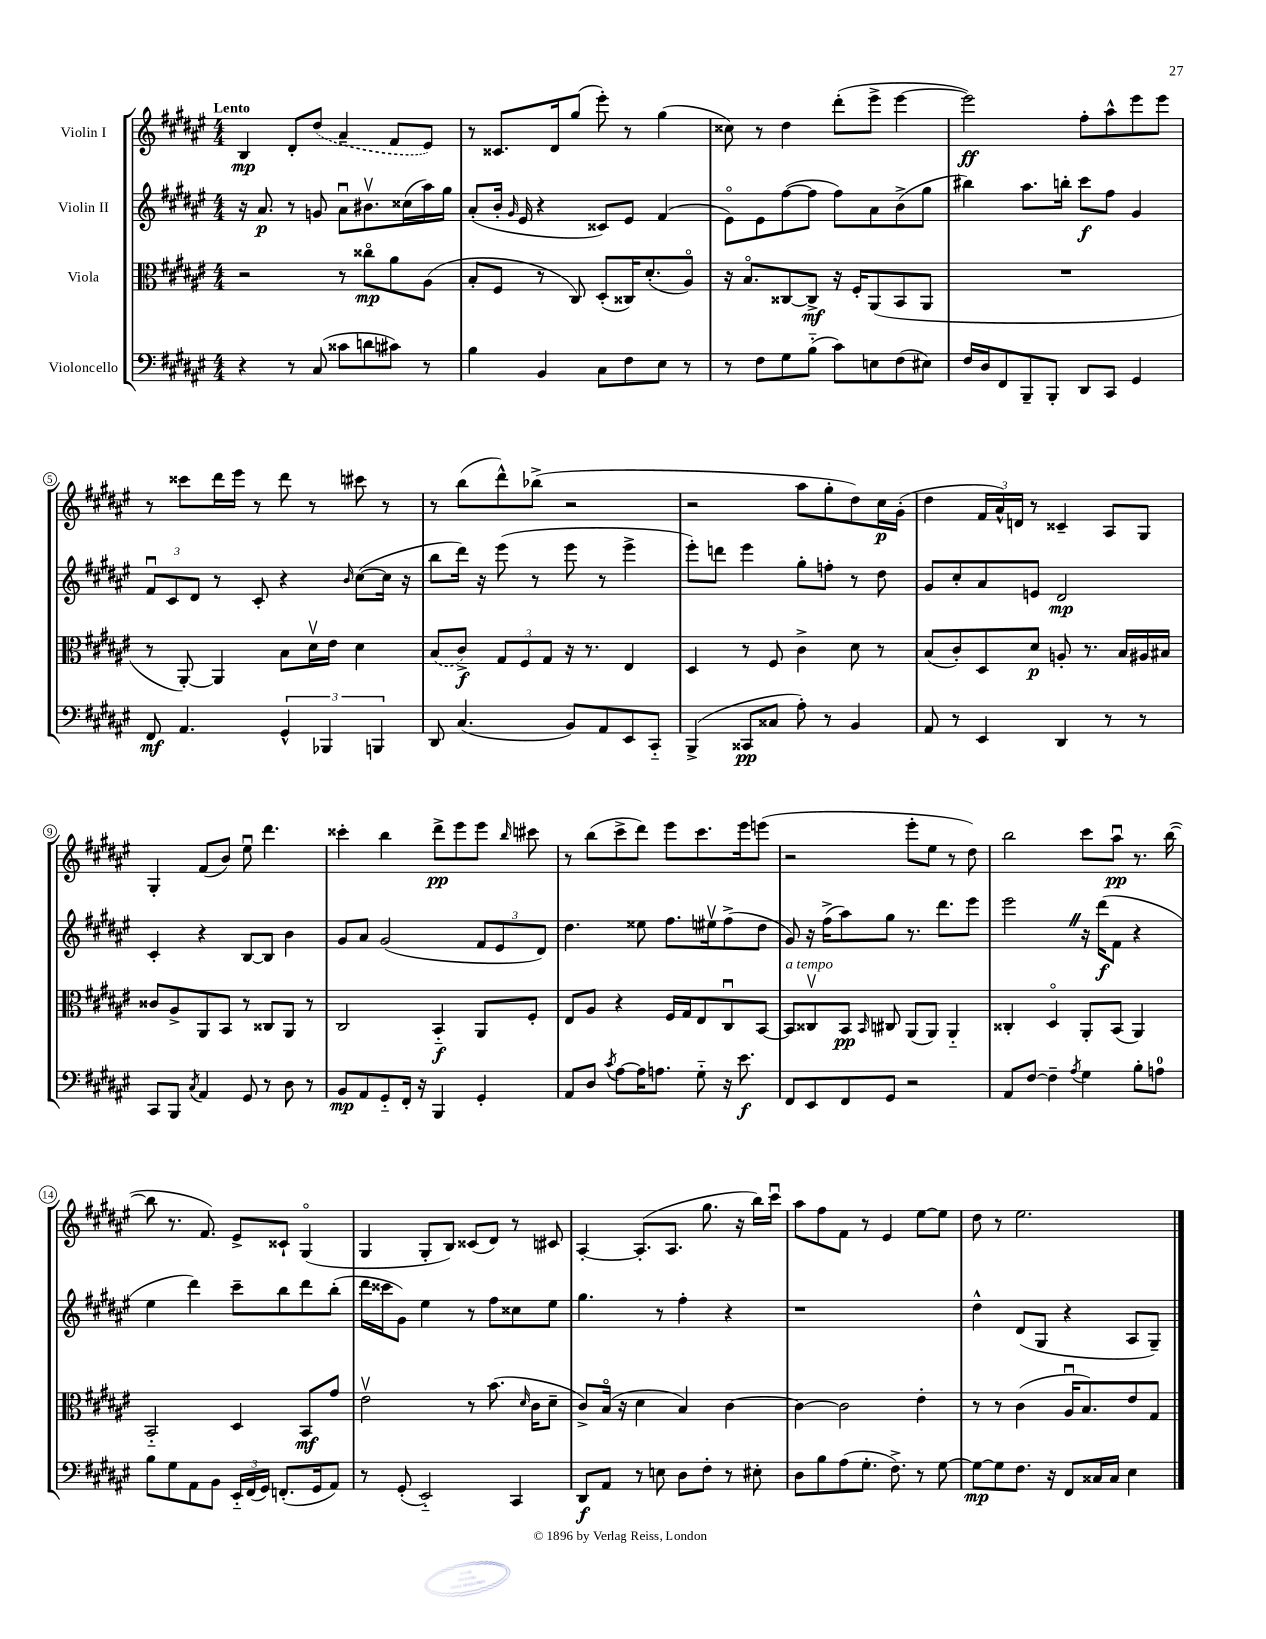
<<
\new StaffGroup <<
\new Staff = "s0" \with { instrumentName = "Violin I" } {
    \clef treble \key fis \major \numericTimeSignature \time 4/4 \tempo "Lento"
    \autoBeamOff b4\mp dis'8[-. \once \slurDashed dis''8]( ais'4-- fis'8[ eis'8]) |
    r8 cisis'8.[ dis'16 gis''8]( eis'''8-.) r8 gis''4( |
    cisis''8) r8 dis''4 dis'''8[-.( eis'''8]-> eis'''4~ |
    eis'''2\ff) fis''8[-. ais''8-^ eis'''8 eis'''8] |
    r8 cisis'''8[ dis'''16 eis'''16] r8 dis'''8 r8 cis'''8 r8 |
    r8 b''8[( dis'''8-^) bes''8]->( r2 |
    r2 ais''8[ gis''8-. dis''8) cis''16\p gis'16]-.( |
    dis''4 \tuplet 3/2 { fis'16[ ais'16-^) d'16] } r8 cisis'4-- ais8[ gis8] |
    gis4-. fis'8[( b'8]) eis''8\downbow dis'''4. |
    cisis'''4-. b''4 dis'''8[->\pp eis'''8 eis'''8] \grace { b''16 } cis'''8 |
    r8 b''8[( cis'''8-> dis'''8]) eis'''8[ cis'''8. eis'''16 e'''8]( |
    r2 eis'''8[-. eis''8] r8 dis''8) |
    b''2 cis'''8[ ais''8]\downbow\pp r8. b''16~( |
    b''8 r8. fis'8.) eis'8[-> cisis'8]-! gis4\flageolet( |
    gis4 gis8[-. b8]) cisis'8[( dis'8]) r8 cis'8 |
    ais4~-. ais8.[-.( ais8.] gis''8. r16 b''16[) cis'''16]\downbow |
    ais''8[ fis''8 fis'8] r8 eis'4 eis''8[~ eis''8] |
    dis''8 r8 eis''2. \bar "|." |
}
\new Staff = "s1" \with { instrumentName = "Violin II" } {
    \clef treble \key fis \major \numericTimeSignature \time 4/4
    \autoBeamOff r16 ais'8.\p r8 g'8 ais'8[\downbow bis'8.\upbow cisis''16( ais''16) gis''16] |
    ais'8[-.( b'16]-. \grace { gis'16 } eis'16 r4 cisis'8[) eis'8] fis'4( |
    eis'8[\flageolet) eis'8 fis''8~( fis''8] fis''8[) ais'8 b'8->( gis''8] |
    bis''4) ais''8.[ b''16]-. cis'''8[\f fis''8] gis'4 |
    \tuplet 3/2 { fis'8[\downbow cis'8 dis'8] } r8 cis'8-. r4 \grace { b'16 } cis''8[~( cis''16] r16 |
    b''8[ dis'''16]) r16 eis'''8( r8 eis'''8 r8 eis'''4-> |
    eis'''8[-.) d'''8] eis'''4 gis''8[-. f''8]-. r8 dis''8 |
    gis'8[ cis''8-. ais'8 e'8] dis'2\mp |
    cis'4-. r4 b8[~ b8] b'4 |
    gis'8[ ais'8] gis'2( \tuplet 3/2 { fis'8[ eis'8 dis'8]) } |
    dis''4. eisis''8 fis''8.[ eis''16\upbow fis''8->( dis''8] |
    gis'8) r16 fis''16[->( ais''8) gis''8] r8. dis'''8.[ eis'''8] |
    eis'''2 \once \override BreathingSign.text = \markup { \musicglyph "scripts.caesura.straight" } \breathe r16 dis'''16[\f( fis'8] r4 |
    eis''4 dis'''4) cis'''8[-- b''8 dis'''8 b''8]-.( |
    dis'''16[ cisis'''16 gis'8]) eis''4 r8 fis''8[ cisis''8 eis''8] |
    gis''4. r8 fis''4-. r4 |
    r1 |
    dis''4-^ dis'8[( gis8] r4 ais8[ gis8]--) \bar "|." |
}
\new Staff = "s2" \with { instrumentName = "Viola" } {
    \clef alto \key fis \major \numericTimeSignature \time 4/4
    \autoBeamOff r2 r8 cisis''8[\flageolet\mp ais'8 ais8]( |
    b8[-. fis8] r8 cis8) dis8[-.( cisis16) dis'8.-.( ais8]\flageolet) |
    r16 b8.[\flageolet cisis8~ cisis8]->\mf r16 fis16[-. ais,8( b,8 ais,8] |
    R1 |
    r8 ais,8~-.) ais,4 b8[ dis'16\upbow eis'16] dis'4 |
    \once \slurDashed b8[( cis'8]->\f) \tuplet 3/2 { gis8[ fis8 gis8] } r16 r8. eis4 |
    dis4 r8 fis8 cis'4-> dis'8 r8 |
    b8[( cis'8-.) dis8 dis'8]\p a8-. r8. b16[ ais16 bis16] |
    cisis'8[ ais8-> ais,8 b,8] r8 cisis8[ ais,8] r8 |
    cis2 b,4-_\f ais,8[ fis8]-. |
    eis8[ ais8] r4 fis16[ gis16 eis8 cis8\downbow b,8]~ |
    b,8[^\markup { \italic "a tempo" } cisis8\upbow b,8]\pp \grace { b,16 } cis8 ais,8[( ais,8]) ais,4-_ |
    cisis4-. dis4\flageolet ais,8[-. b,8]( ais,4) |
    b,2-_ dis4 b,8[\mf gis'8] |
    eis'2\upbow r8 b'8.( \grace { dis'16 } cis'16[ dis'8]-- |
    cis'8[->) b16]\flageolet( r16 dis'4 b4) cis'4~ |
    cis'4~ cis'2 eis'4-. |
    r8 r8 cis'4( ais16[\downbow b8.) eis'8 gis8] \bar "|." |
}
\new Staff = "s3" \with { instrumentName = "Violoncello" } {
    \clef bass \key fis \major \numericTimeSignature \time 4/4
    \autoBeamOff r4 r8 cis8( cisis'8[ d'8 cis'8]) r8 |
    b4 b,4 cis8[ fis8 eis8] r8 |
    r8 fis8[ gis8 b8]-_( cis'8[) e8 fis8( eis8]) |
    fis16[ dis16 fis,8 b,,8-- b,,8]-. dis,8[ cis,8] gis,4 |
    fis,8\mf ais,4. \tuplet 3/2 { gis,4-^ bes,,4 b,,4 } |
    dis,8 cis4.( b,8[) ais,8 eis,8 cis,8]-_ |
    b,,4->( cisis,8[\pp cisis8] ais8-.) r8 b,4 |
    ais,8 r8 eis,4 dis,4 r8 r8 |
    cis,8[ b,,8] \acciaccatura { cis8 } ais,4 gis,8 r8 dis8 r8 |
    b,8[\mp ais,8 gis,8-_ fis,16]-. r16 b,,4 gis,4-. |
    ais,8[ dis8] \acciaccatura { cis'8 } ais8[~ ais16 a8.] gis8-_ r16 eis'8.\f |
    fis,8[ eis,8 fis,8 gis,8] r2 |
    ais,8[ fis8]~ fis4-- \acciaccatura { ais8 } gis4 b8[-. a8]-0 |
    b8[ gis8 ais,8 b,8] \tuplet 3/2 { eis,16[-_ fis,16( gis,16]) } f,8.[-.( gis,16 ais,8]) |
    r8 gis,8-.( eis,2-_) cis,4 |
    dis,8[\f ais,8] r8 e8 dis8[ fis8]-. r8 eis8-. |
    dis8[ b8 ais8( gis8.]-. fis8.->) r8 gis8~ |
    gis8[~\mp gis8 fis8.] r16 fis,8[ cisis16 cisis16] eis4 \bar "|." |
}
>>
>>
\layout { \context { \Score \override BarNumber.stencil = #(make-stencil-circler 0.1 0.3 ly:text-interface::print) } }
